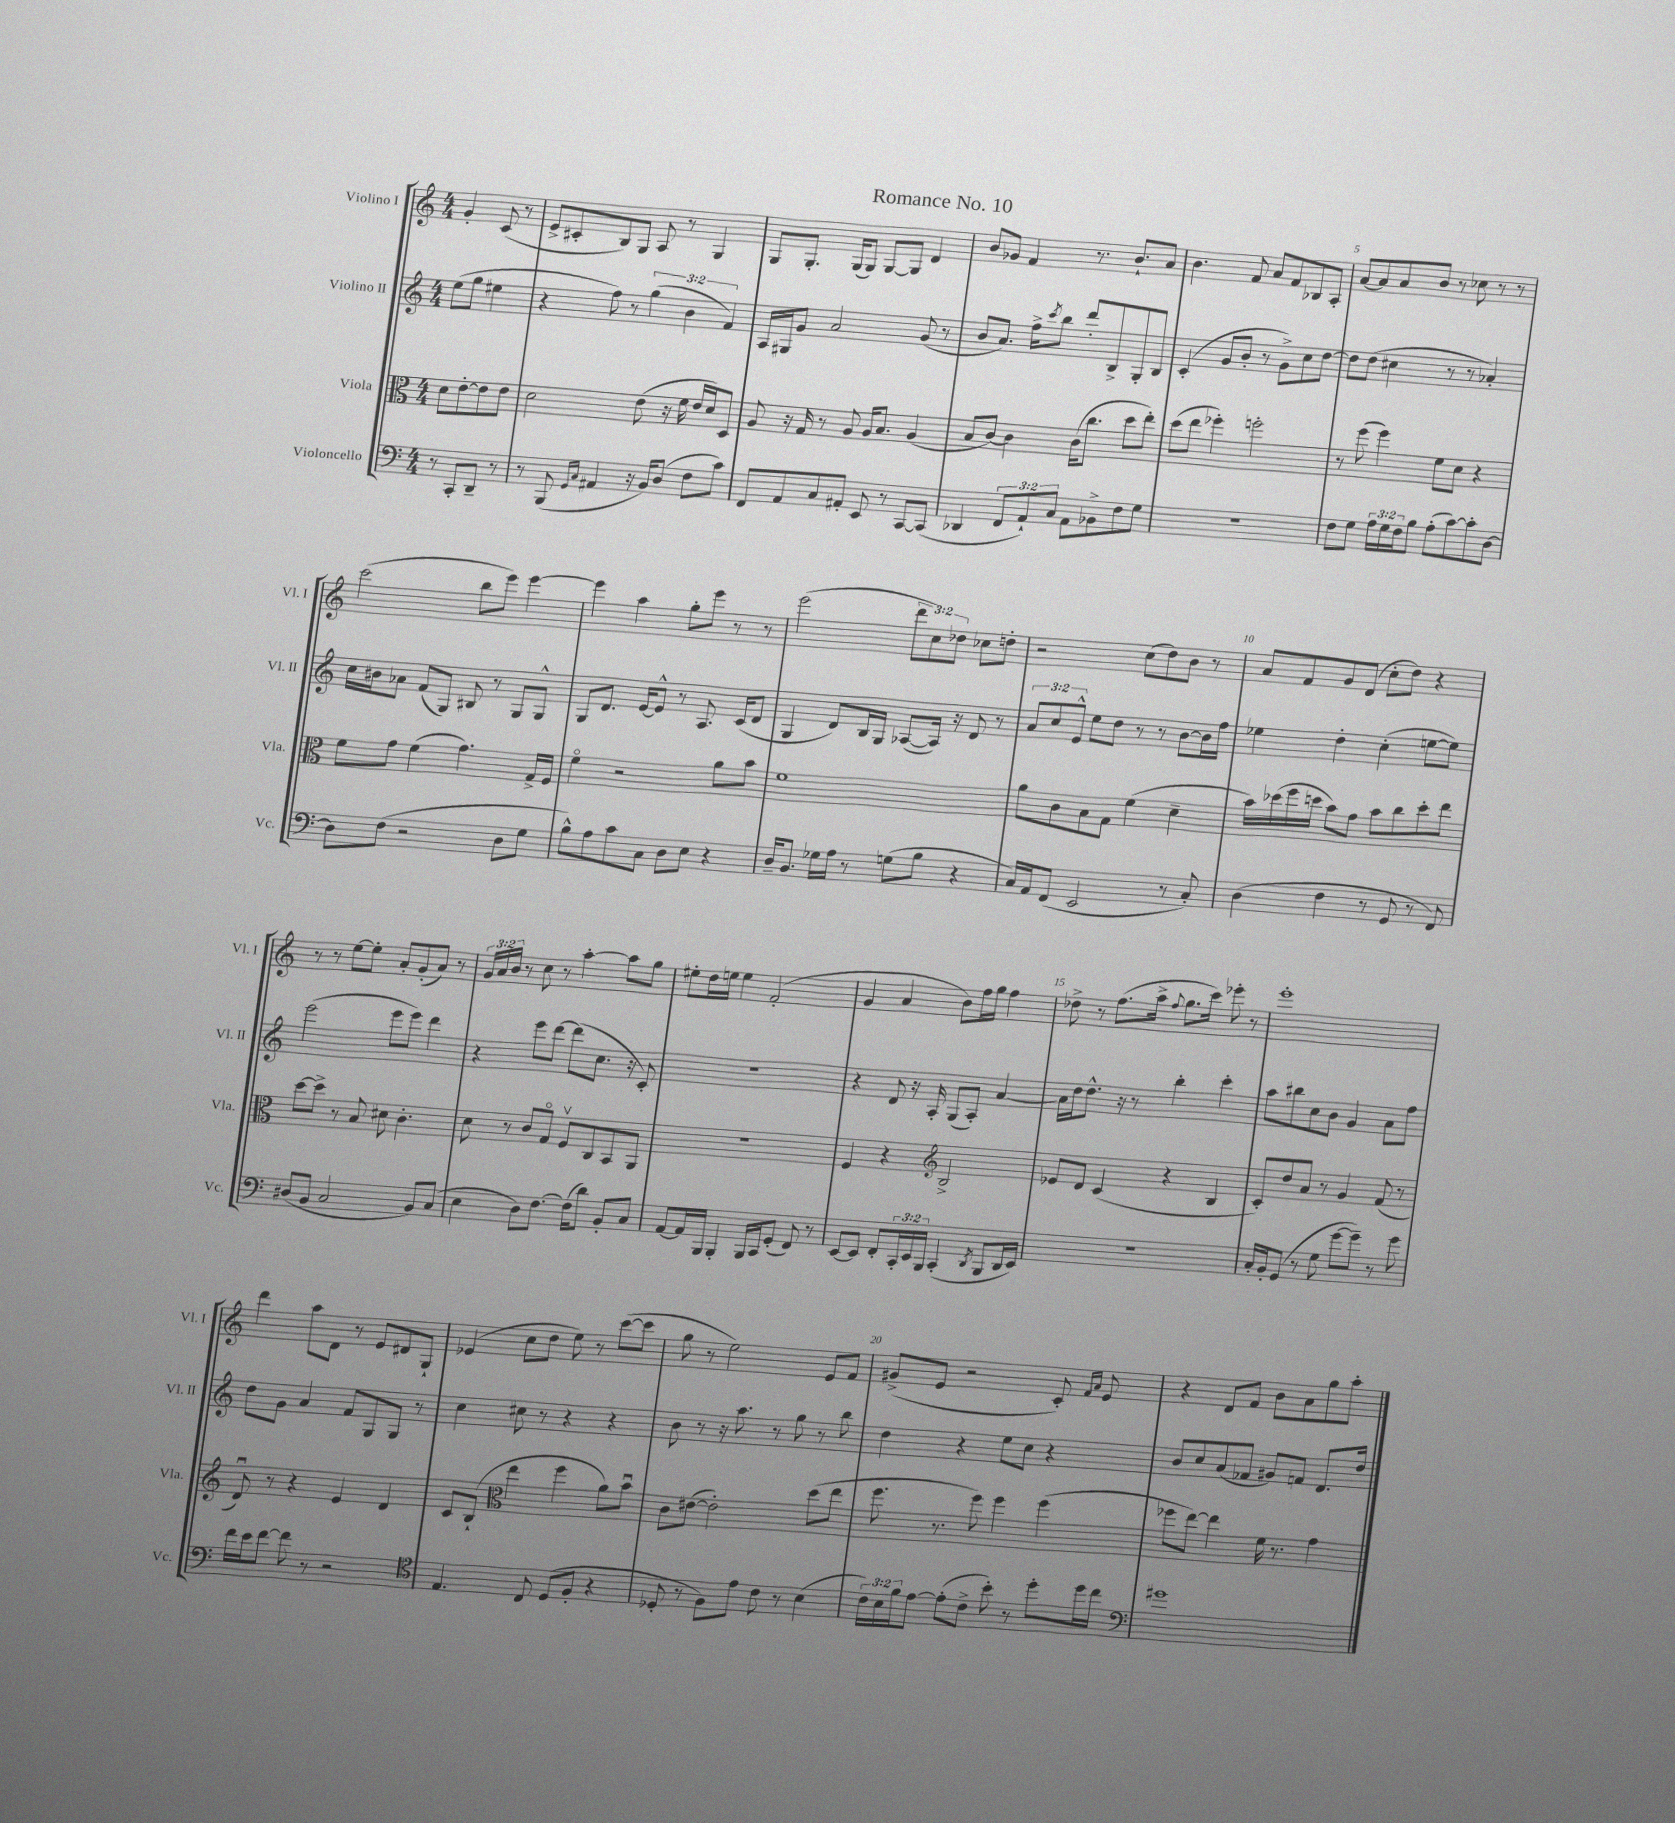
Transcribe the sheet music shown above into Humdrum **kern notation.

**kern	**kern	**kern	**kern
*part4	*part3	*part2	*part1
*staff4	*staff3	*staff2	*staff1
*I"Violoncello	*I"Viola	*I"Violino II	*I"Violino I
*I'Vc.	*I'Vla.	*I'Vl. II	*I'Vl. I
*clefF4	*clefC3	*clefG2	*clefG2
*k[]	*k[]	*k[]	*k[]
*M4/4	*M4/4	*M4/4	*M4/4
=	=	=	=
8r	8d\L	(8ee\L	4g'/
8CC'/L	[8e'\	8gg\J	.
8DD~/J	8e\]	4ee#X\	(8c/
8r	8e\J	.	8r
=1	=1	=1	=1
8r	2d\	4r	8e^/L
(8BBB/	.	.	8c#X'/
16qqGG/LL	.	.	.
16qqC/JJ	.	.	.
4AA#X/	.	8ff\)	8B/)
.	.	8r	8G/J
16r	(8e\	(6gg\	8A/
16BB/KL)	.	.	.
(8D/J	16r	.	8r
.	.	6b\	.
.	16f\	.	.
8F\L	16e/LL	.	4G/
.	16d/J)	.	.
.	.	6f/)	.
8c\J)	8D/J	.	.
=2	=2	=2	=2
8FF/L	8A/	16A/LL	8G/L
.	.	16G#X/J	.
8AA/	16r	8g/J	8.G'/J
.	16G/	.	.
8C/	8r	2a/	.
.	.	.	(16G/KL
8AA#X'/J	8A/	.	8G/J)
8EE/	16A/KL	.	[8G/L
.	8.B/J	.	.
8r	.	.	8G/J]
[8CC/L	(4A/	(8g/	4d/
(8CC/J]	.	8r	.
=3	=3	=3	=3
4DD-X/	8B/L	8b/L	8b/L
.	[8c/J)	8.a/J)	8g-X/J
12FF/L	4c\]	.	4f/
.	.	16ff^\KL	.
12AA`/)	.	.	.
.	.	8qccc/	.
.	.	8bb\J	.
12C/J	.	.	.
8AA\L	(16c\KL	8ddd'/L	8.r
.	8.cc\J	.	.
8BB-X^\	.	8B^/	.
.	.	.	8.b`/L
8F\	8dd\L	8G'/	.
8G\J	8ee'\J)	8B/J	8a/J
=4	=4	=4	=4
1r	(8dd\L	(4c'/	4.b\
.	8ee\J	.	.
.	4ff-X'\)	8g/L	.
.	.	8b'/J	8f/
.	2ffn'\	8r	8a/L
.	.	8g^\L)	8f/
.	.	8cc\	8B-X/
.	.	[8dd\J	8A'/J
=5	=5	=5	=5
8F\L	8r	8dd\L]	[8a/L
8G\J	(8ff\	(8dd\J	8a/]
24A\LL	4ff\)	4cc#X\	8a/
24G\	.	.	.
24F\J	.	.	.
8B\J	.	.	8b/J
(8A'\L	8f\L	8r	8r
[8c\)	8d\J	8r	8cc-X\
8c'\]	4r	4a-X'/)	8r
[8D\J	.	.	8r
!!LO:LB:g=z
=6	=6	=6	=6
8D\L]	8f\L	16cc\LL	(2ccc\
.	.	16b#X\J	.
(8F\J	8g\J	8a-X\J	.
2r	(4f\	(8f/L	.
.	.	8G/J)	.
.	4.g\)	8B#X/	8bb\L
.	.	8r	8eee\J)
8D\L	.	8G/L	[4eee\
8G\J	16G^/LL	8G^^/J	.
.	16F/JJ	.	.
=7	=7	=7	=7
8B^^\L)	4f\	8G/L	4eee\]
8A\	.	8.d/J	.
8c\	2r	.	4aa\
.	.	[16e/KL	.
8C\J	.	8e^^/J]	.
8D\L	.	8r	8gg'\L
8E\J	.	8.A/	8eee\J
4r	8a\L	.	8r
.	.	(16c/KL	.
.	8b\J	8d/J	8r
=8	=8	=8	=8
16D~/KL	1f	4G/	(2eee\
8.BB/J	.	.	.
16G-X\LL	.	8d/L)	.
16A\JJ	.	.	.
8r	.	16B/L	.
.	.	16G/JJ	.
(8Gn\L	.	([8A-X/L	12ddd\L
.	.	.	12cc\)
8B\J	.	16A-/Jk])	.
.	.	.	12dd-X\J
.	.	16r	.
4r	.	8d/	8cc-X\L
.	.	8r	8ddn'\J
=9	=9	=9	=9
16C/LL)	8a\L	12a/L	2r
16AA/J	.	.	.
.	.	12cc/	.
(8FF/J	8c\	.	.
.	.	12e^^/J	.
2EE/	8B\	8ee\L	.
.	8G\J	8dd\J	.
.	(4f\	8r	(8cc\L
.	.	8r	8dd\)
8r	4d~\	[8b\L	8b\J
8C'/)	.	16b\L]	8r
.	.	16ff\JJ	.
=10	=10	=10	=10
(4D\	16b\LL)	4ee-X\	8a/L
.	(16dd-X\	.	.
.	16ff\	.	8f/
.	16ddn\JJ	.	.
4F\	8b\L)	4dd'\	8g/
.	8g\J	.	(8d/J
8r	8b\L	(4cc'\	8cc'\L
8GG/	8cc\	.	8dd\J)
8r	8dd'\	[8een\L	4r
8FF/)	8ee\J	8ee\J])	.
!!LO:LB:g=z
=11	=11	=11	=11
(8D#X/L	[8dd\L	(2eee\	8r
8BB/J	8dd^\J]	.	8r
2C/	8r	.	[8ee\L
.	8B/	.	8ee'\J]
.	8d#X\	8eee\L	8a'/L
.	4.c'\	8eee\J)	(8g'/
8BB/L)	.	4ddd\	8a/J)
(8C/J	.	.	8r
=12	=12	=12	=12
4E\	8d\	4r	24g/LL
.	.	.	24a/
.	.	.	24b/JJ
.	8r	.	8r
8D\L)	8c/L	8eee\L	8cc\
[8.F\J	8G/J	[8ddd\J	8r
.	8Fv/L	(8ddd\L]	[4aa'\
(16F\KL]	.	.	.
8d\J)	8C/	8.cc\J	.
8BB'/L	8BB/	.	8aa\L]
.	.	16r	.
8C/J	8AA/J	8c'/)	8gg\J
=13	=13	=13	=13
[8AA/L	1r	1r	8ee#X'\L
16AA/L]	.	.	16dd\L
16BBB/JJ	.	.	16een\JJ
4BBB'/	.	.	4ee\
16BBB/LL	.	.	(2f'/
16CC/J	.	.	.
(8GG'/J	.	.	.
8FF/)	.	.	.
8r	.	.	.
=14	=14	=14	=14
[8EE/L	4F/	4r	4g/
8EE/J]	.	.	.
8FF'/L	4r	8d/	4a/
24CC'/L	.	16r	.
24EE/	.	.	.
.	.	16A'/	.
24BBB/JJ	.	.	.
*	*clefG2	*	*
(4CC'/	2B^/	(8G/L	8b\L)
.	.	8A'/J)	16ff\L
.	.	.	16gg\JJ
8qDD/	.	.	.
8BBB/L	.	[4a/	4ff\
16DD/L	.	.	.
16EE/JJ)	.	.	.
=15	=15	=15	=15
1r	8e-X/L	16a\LL]	8dd-X^\
.	.	16dd\J	.
.	8d/J	8.dd^^\J	8r
.	(4c/	.	(8.ff\L
.	.	16r	.
.	.	8r	.
.	.	.	16aa^\Jk
.	.	.	8qqff/
.	4r	4bb'\	8.gg\L
.	.	.	16ccc\Jk)
.	4B/	4ccc'\	8eee-X'\
.	.	.	8r
=16	=16	=16	=16
16C'/LL	8c'/L)	8aa\L	1eee'
16BB'/J	.	.	.
(8GG/J	8dd/	8bb#X\	.
8r	8a/J	8cc\	.
8G\	8r	8b\J	.
[8g\L	4g/	4g/	.
8g~\J])	.	.	.
8r	(8f/	8a\L	.
8g\	8r	8ff\J	.
!!LO:LB:g=z
=17	=17	=17	=17
16f\LL	8du/)	8dd\L	4ddd\
16e\J	.	.	.
[8f\J	8r	8g\J	.
8f\]	4r	4a/	8aa\L
8r	.	.	8d\J
2r	4e/	8f/L	8r
.	.	8G/	8e/L
.	4d/	8G/J	8d#X/
.	.	8r	8G`/J
=18	=18	=18	=18
*clefC4	*	*	*
4.E/	8c/L	4cc\	(4e-X/
.	(8B`/J	.	.
*	*clefC3	*	*
.	4ee\	8cc#X\	8cc\L
8C/	.	8r	8dd\J
(8D/L	4ff\	4r	8ee\)
8F'/J	.	.	8r
4r	8a\L)	4r	([8ccc\L
.	8bu\J	.	8ccc\J]
=19	=19	=19	=19
8D-X'/	8c\L	8b\	8gg\
8r	([8e#X\J	8r	8r
8F\L)	2e#'\])	16r	2ee\)
.	.	8.aa\	.
8e\J	.	.	.
8c\	.	8r	.
8r	.	8gg\	.
(4B\	(8dd\L	8r	8e/L
.	8ee\J	8bb\	8f/J
=20	=20	=20	=20
24c\LL)	8.ff\	4dd\	(8g#X^/L
24B\	.	.	.
24f\J	.	.	.
[8e\J	.	.	8e/J
.	8.r	.	.
(8e'\L]	.	4r	2r
8c^\J	8ff\)	.	.
8b'\)	4ff\	8ee\L	.
8r	.	8cc\J	.
8dd'\L	(4ff\	4r	8c'/)
.	.	.	16qqf/LL
.	.	.	16qqa/JJ
16dd\L	.	.	8e/
16cc\JJ	.	.	.
=21	=21	=21	=21
*clefF4	*	*	*
1g#X	8ff-X\L	8b/L	4r
.	[8ee\J)	8cc/	.
.	4ee\]	(8a/	8d/L
.	.	8f-X/J	8f/J
.	16f\	8g#X/L)	8b\L
.	8.r	.	.
.	.	8fn/J	8a\
.	4g\	8.d/L	8gg\
.	.	.	8aa'\J
.	.	16dd/Jk	.
==	==	==	==
*-	*-	*-	*-
